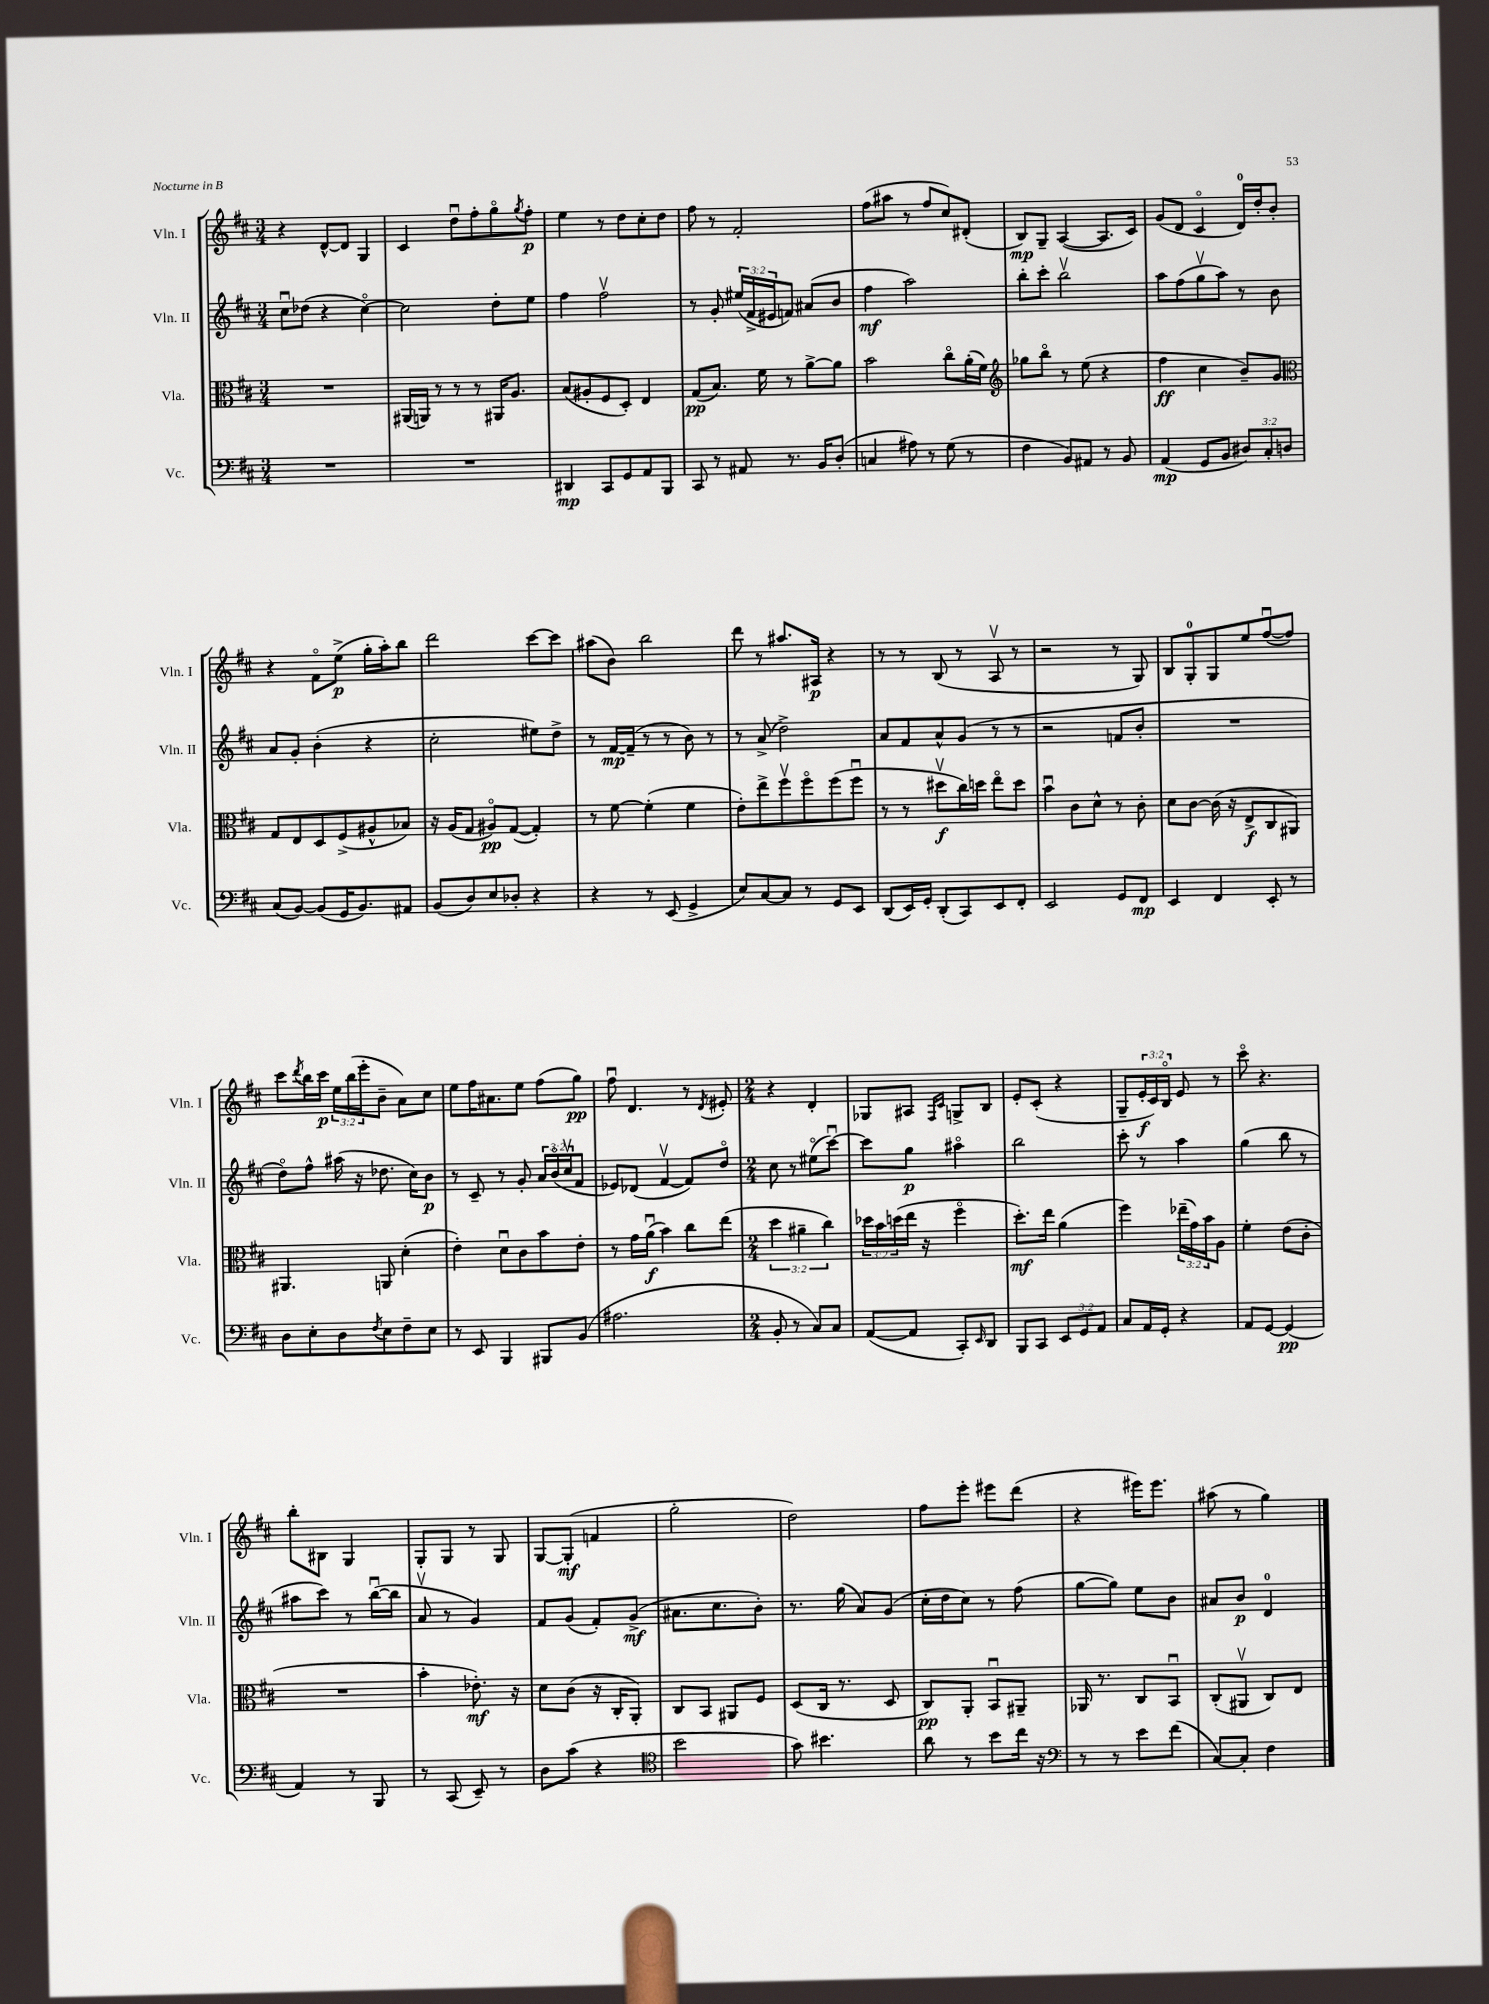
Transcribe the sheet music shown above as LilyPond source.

<<
\new StaffGroup <<
\new Staff = "s0" \with { instrumentName = "Vln. I" shortInstrumentName = "Vln. I" } {
    \clef treble \key d \major \numericTimeSignature \time 3/4 \override Staff.TupletNumber.text = #tuplet-number::calc-fraction-text
    r4 d'8~-^ d'8 g4 |
    cis'4 d''8\downbow fis''8-. g''8\flageolet \acciaccatura { g''8 } fis''8-.\p |
    e''4 r8 d''8 cis''8-. d''8 |
    fis''8 r8 fis'2-. |
    fis''8( ais''8 r8 fis''8 cis''8) dis'8-.( |
    b8\mp) g8-- a4~( a8. cis'16) |
    g'8( d'8 cis'4\flageolet d'16-0) d''16-. b'8-. |
    r4 fis'8\flageolet e''8->\p( g''16-. a''16-.) b''8 |
    d'''2 cis'''8~ cis'''8 |
    ais''8( b'8) b''2 |
    d'''8 r8 ais''8. ais16\p r4 |
    r8 r8 b8( r8 a8\upbow r8 |
    r2 r8 g8) |
    b8 g8-0-. g8 e''8 fis''8~\downbow( fis''8) |
    cis'''8 \acciaccatura { d'''8 } b''16 cis'''16\p \tuplet 3/2 { e''16 b''16( e'''16-. } b'8-- a'8) cis''8 |
    e''8 fis''16 ais'8. e''8 fis''8( g''8\pp) |
    fis''8\downbow d'4. r8 \acciaccatura { d'8 } eis'8-. |
    \numericTimeSignature \time 2/4 r4 d'4-. |
    ges8 ais8 \grace { fis16 cis'16 } g8-> b8 |
    e'8-. cis'8-.( r4 |
    g8-- \tuplet 3/2 { e'16-.\f cis'16) b16\flageolet } e'8 r8 |
    cis'''8\flageolet r4. |
    b''8-. bis8 g4 |
    g8-. g8 r8 g8 |
    g8~ g8-.\mf( f'4 |
    g''2-. |
    d''2) |
    fis''8 e'''8-. eis'''8 d'''8( |
    r4 eis'''16) eis'''8. |
    ais''8( r8 g''4) \bar "|." |
}
\new Staff = "s1" \with { instrumentName = "Vln. II" shortInstrumentName = "Vln. II" } {
    \clef treble \key d \major \numericTimeSignature \time 3/4 \override Staff.TupletNumber.text = #tuplet-number::calc-fraction-text
    cis''8\downbow des''8( r4 cis''4~\flageolet) |
    cis''2 d''8-. e''8 |
    fis''4 fis''2\upbow |
    r8 g'8-. \tuplet 3/2 { eis''16( fis'16-> eis'16 } f'8) ais'8( b'8 |
    fis''4\mf a''2) |
    b''8-. cis'''8-. b''2\upbow |
    a''8 fis''8( g''8\upbow a''8) r8 b'8 |
    a'8 g'8-. b'4-.( r4 |
    cis''2-. eis''8) d''8-> |
    r8 fis'16~\mp fis'16--( r8 r8 b'8) r8 |
    r8 a'8->( d''2->) |
    a'8 fis'8 a'8-^ g'8( r8 r8 |
    r2 f'8 b'8-. |
    R2. |
    d''8\flageolet) fis''8-^ ais''16( r16 des''8. cis''16) b'8\p |
    r8 cis'8-- r8 g'8-. \tuplet 3/2 { a'16 b'16\flageolet( cis''16\upbow } fis'8 |
    ees'8) des'8( fis'4~\upbow fis'8) d''8\flageolet |
    \numericTimeSignature \time 2/4 cis''8 r8 eis''8\flageolet( cis'''8~\downbow) |
    cis'''8 g''8\p ais''4\flageolet |
    b''2 |
    cis'''8-. r8 a''4 |
    g''4( b''8 r8 |
    ais''8 cis'''8) r8 b''16~\downbow( b''16 |
    a'8\upbow r8 g'4) |
    fis'8 g'8( fis'8-.) g'8->\mf( |
    ais'8. cis''8. b'8-.) |
    r8. g''16( a'8) g'8( |
    cis''16-. d''16 cis''8) r8 fis''8( |
    g''8~ g''8) e''8 b'8 |
    ais'8 b'8\p d'4-0 \bar "|." |
}
\new Staff = "s2" \with { instrumentName = "Vla." shortInstrumentName = "Vla." } {
    \clef alto \key d \major \numericTimeSignature \time 3/4 \override Staff.TupletNumber.text = #tuplet-number::calc-fraction-text
    R2. |
    ais,16( a,16) r8 r8 r8 ais,16 a8. |
    b8( ais8-. fis8 d8-.) e4 |
    g8\pp( b8.) fis'16 r8 a'8~-> a'8 |
    b'2 cis''8\flageolet a'16-.( fis'16) |
    \clef treble ges''8 b''8\flageolet r8 e''8( r4 |
    fis''4\ff cis''4 b'8--) g'8 |
    \clef alto g8 e8 d8 fis8->( ais8-^ bes8) |
    r16 a16( g8 ais8\flageolet\pp) g8~( g4-.) |
    r8 fis'8~ fis'4-.( fis'4 |
    e'8-.) e''8-> fis''8\upbow fis''8\flageolet fis''8( fis''8\downbow |
    r8 r8 dis''8\upbow\f cis''16) d''16 e''8\flageolet d''8 |
    b'4\downbow cis'8 d'8-^ r8 cis'8-. |
    d'8 cis'8~ cis'16( r16 e8->\f cis8 ais,8) |
    ais,4. a,8 d'4-.( |
    e'4-.) d'8\downbow cis'8 b'8 e'8-. |
    r8 g'16 a'16\downbow\f( b'4) cis''8 e''8( |
    \numericTimeSignature \time 2/4 \tuplet 3/2 { d''4 ais'4-- cis''4) } |
    \tuplet 3/2 { des''16 b'16 d''16( } e''16 r16 fis''4\flageolet |
    d''8.-.\mf) e''16 a'4( |
    fis''4) \tuplet 3/2 { ees''16--( g'16) b'16 } a8 |
    fis'4-. e'8( cis'8-. |
    R2 |
    b'4-. ees'8.-.\mf) r16 |
    d'8 cis'8( r16 cis16-. a,8-.) |
    cis8 b,8 ais,8 fis8 |
    d8( cis16 r8. d8 |
    cis8\pp) a,8-. b,8\downbow ais,8-- |
    aes,16 r8. cis8 b,8\downbow |
    cis8-.( ais,8\upbow cis8) e8 \bar "|." |
}
\new Staff = "s3" \with { instrumentName = "Vc." shortInstrumentName = "Vc." } {
    \clef bass \key d \major \numericTimeSignature \time 3/4 \override Staff.TupletNumber.text = #tuplet-number::calc-fraction-text
    R2. |
    R2. |
    dis,4\mp cis,8 g,8 a,8 b,,8 |
    cis,8 r8 ais,8 r8. b,16 d8-.( |
    c4 ais8) r8 g8( r8 |
    fis4 b,8) ais,8 r8 b,8 |
    a,4\mp( g,8 b,8 \tuplet 3/2 { dis8) cis8-. d8 } |
    cis8( b,8~) b,8( g,16 b,8.) ais,8 |
    b,8( d8) e8 des8-. r4 |
    r4 r8 e,8( g,4-> |
    e8) cis8~ cis8 r8 g,8 e,8 |
    d,8( e,16) g,16-. d,8-.( cis,8) e,8 fis,8-. |
    e,2 g,8 fis,8\mp |
    e,4 fis,4 e,8-. r8 |
    d8 e8-. d8 \acciaccatura { fis8 } e8 fis8-- e8 |
    r8 e,8 b,,4 bis,,8 b,8( |
    ais2. |
    \numericTimeSignature \time 2/4 b,8-. r8 cis8) cis8 |
    a,8~( a,8 cis,8-.) \grace { e,16 } d,8 |
    b,,8 cis,8 \tuplet 3/2 { e,8 g,8 a,8 } |
    cis8 a,16 g,16-. r4 |
    a,8 g,8~ g,4\pp( |
    a,4) r8 b,,8 |
    r8 cis,8( e,8--) r8 |
    d8 cis'8( r4 |
    \clef tenor b'2 |
    g'8) bis'4. |
    a'8 r8 b'8 cis''16 r16 |
    \clef bass r8 r8 e'8 fis'8( |
    cis8~) cis8-. fis4 \bar "|." |
}
>>
>>
\layout { \context { \Score \remove "Bar_number_engraver" } }
